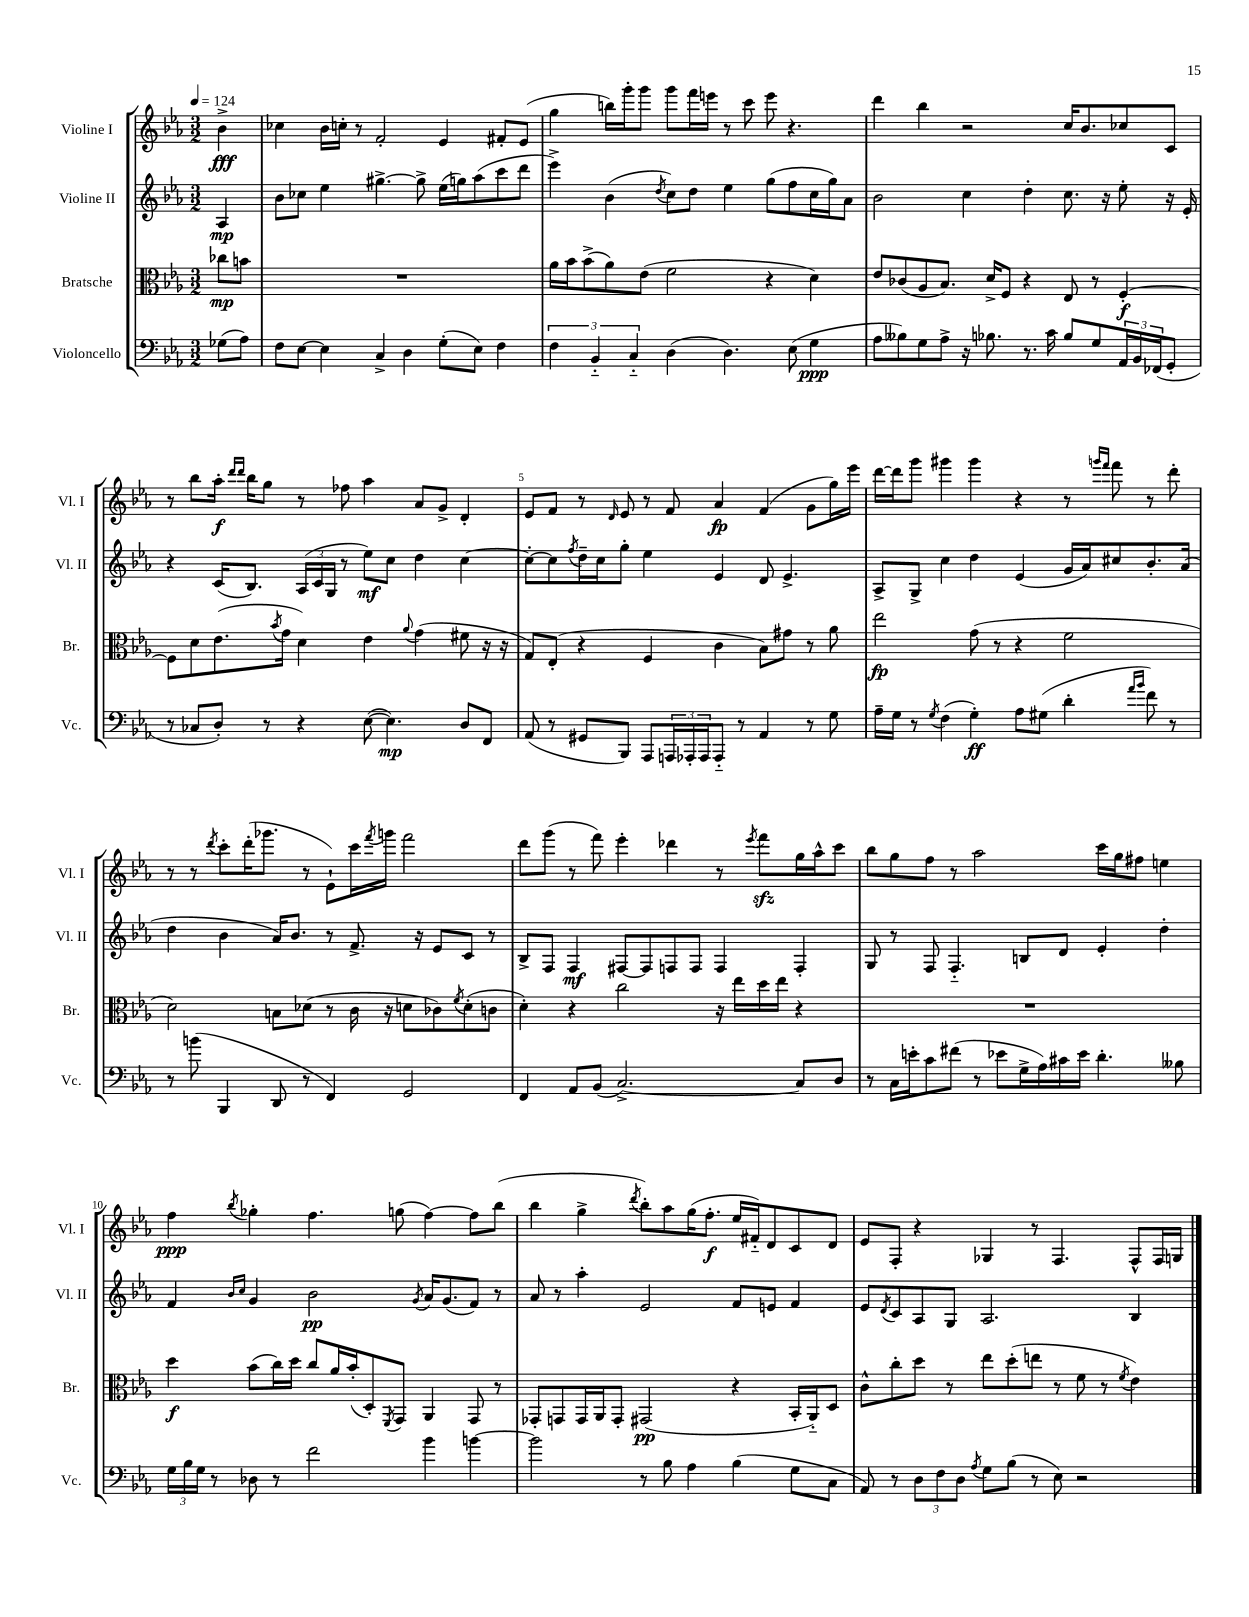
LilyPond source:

<<
\new StaffGroup <<
\new Staff = "s0" \with { instrumentName = "Violine I" shortInstrumentName = "Vl. I" } {
    \clef treble \key ees \major \numericTimeSignature \time 3/2 \partial 4 \tempo 4 = 124
    bes'4->\fff |
    ces''4 bes'16 c''16-. r8 f'2-. ees'4 fis'8-. ees'8( |
    g''4 b''16) g'''16-. g'''8 g'''8 f'''16 e'''16 r8 c'''8 e'''8 r4. |
    d'''4 bes''4 r2 c''16 bes'8. ces''8 c'8 |
    r8 bes''8 aes''16-.\f \grace { d'''16 d'''16 } bes''16 g''8 r8 fes''8 aes''4 aes'8 g'8-> d'4-. |
    ees'8 f'8 r8 \grace { d'16 } ees'8 r8 f'8 aes'4\fp f'4( g'8 g''16) ees'''16 |
    d'''16~ d'''16 g'''8 gis'''4 gis'''4 r4 r8 \grace { g'''16 f'''16 } f'''8 r8 d'''8-. |
    r8 r8 \acciaccatura { d'''8 } c'''8-. d'''16-.( ges'''8. r8 ees'8-!) c'''16 \acciaccatura { f'''8 } g'''16 f'''2 |
    d'''8 g'''8( r8 f'''8) ees'''4-. des'''4 r8 \acciaccatura { ees'''8 } f'''8\sfz g''16 aes''16-^ c'''8 |
    bes''8 g''8 f''8 r8 aes''2 c'''16 g''16 fis''8 e''4 |
    f''4\ppp \acciaccatura { bes''8 } ges''4-. f''4. g''8( f''4~) f''8 bes''8( |
    bes''4 g''4-> \acciaccatura { d'''8 } bes''8-.) aes''8 g''16( f''8.-.\f ees''16 fis'16-_) d'8 c'8 d'8 |
    ees'8 f8-. r4 ges4 r8 f4. f8-^ f16 g16 \bar "|." |
}
\new Staff = "s1" \with { instrumentName = "Violine II" shortInstrumentName = "Vl. II" } {
    \clef treble \key ees \major \numericTimeSignature \time 3/2 \partial 4
    aes4\mp |
    bes'8 ces''8 ees''4 gis''4.~-> gis''8-> ees''16( g''16) aes''8( c'''8 d'''8 |
    ees'''4->) bes'4( \acciaccatura { d''8 } c''8) d''8 ees''4 g''8( f''8 c''16 g''16) aes'8 |
    bes'2 c''4 d''4-. c''8. r16 ees''8-. r16 ees'16-. |
    r4 c'16( bes8.) \tuplet 3/2 { aes16( c'16 g16 } r8 ees''8\mf) c''8 d''4 c''4~ |
    c''8~-. c''8 \acciaccatura { f''8 } d''16-- c''16 g''8-. ees''4 ees'4 d'8 ees'4.-> |
    aes8-> g8-> c''4 d''4 ees'4( g'16 aes'16) cis''8 bes'8.-. aes'16( |
    d''4 bes'4 aes'16) bes'8. r8 f'8.-> r16 ees'8 c'8 r8 |
    bes8-> f8 f4\mf fis8~ fis8 f8 f8 f4 f4-. |
    g8 r8 f8 f4.-_ b8 d'8 ees'4-. d''4-. |
    f'4 \grace { bes'16 c''16 } g'4 bes'2\pp \acciaccatura { g'8 } aes'16 g'8.( f'8) r8 |
    aes'8 r8 aes''4-. ees'2 f'8 e'8 f'4 |
    ees'8 \acciaccatura { d'8 } c'8 aes8 g8 aes2. bes4 \bar "|." |
}
\new Staff = "s2" \with { instrumentName = "Bratsche" shortInstrumentName = "Br." } {
    \clef alto \key ees \major \numericTimeSignature \time 3/2 \partial 4
    ces''8\mp b'8 |
    R1. |
    aes'16 bes'16 bes'8->( aes'8) ees'8( f'2 r4 d'4) |
    ees'8 ces'8( aes8 bes8.) d'16-> f8 r4 ees8 r8 f4~-.\f |
    f8 d'8 ees'8.( \acciaccatura { bes'8 } g'16 d'4) ees'4 \appoggiatura { aes'8 } g'4( fis'8 r16 r16 |
    g8) ees8-.( r4 f4 c'4 bes8) gis'8 r8 aes'8 |
    ees''2\fp g'8( r8 r4 f'2 |
    d'2) b8 des'8( r8 c'16 r16 d'8 ces'8) \acciaccatura { f'8 } d'8-.( c'8 |
    d'4-.) r4 c''2 r16 ees''16 d''16 ees''16 r4 |
    R1. |
    d''4\f bes'8( c''16) d''16 c''8 aes'16 bes'16-.( d8-.) \acciaccatura { f,8 } g,8 aes,4 g,8 r8 |
    ges,8-. g,8 g,16 aes,16 g,8-. gis,2\pp( r4 bes,16-. aes,16-_) d8 |
    c'8-^ c''8-. d''8 r8 ees''8 d''8-.( e''8 r8 f'8 r8 \acciaccatura { f'8 } ees'4) \bar "|." |
}
\new Staff = "s3" \with { instrumentName = "Violoncello" shortInstrumentName = "Vc." } {
    \clef bass \key ees \major \numericTimeSignature \time 3/2 \partial 4
    ges8( aes8) |
    f8 ees8~ ees4 c4-> d4 g8-.( ees8) f4 |
    \tuplet 3/2 { f4 bes,4-_ c4-_ } d4( d4.) ees8( g4\ppp |
    aes8 beses8) g8 aes8-> r16 bes8. r8. c'16 bes8 g8 \tuplet 3/2 { aes,16 bes,16 fes,16( } g,8-. |
    r8 ces8 d8-.) r8 r4 ees8~( ees4.\mp) d8 f,8 |
    aes,8( r8 gis,8 bes,,8) aes,,8 \tuplet 3/2 { a,,16 aes,,16-. aes,,16 } aes,,8-_ r8 aes,4 r8 g8 |
    aes16-- g16 r8 \acciaccatura { g8 } f4( g4-.\ff) aes8 gis8( d'4-. \grace { aes'16 bes'16 } f'8) r8 |
    r8 b'8( bes,,4 d,8 r8 f,4) g,2 |
    f,4 aes,8 bes,8( c2.~->) c8 d8 |
    r8 c16 e'16-. c'8 fis'8( r8 ees'8 g16-> aes16) cis'16 ees'16 d'4.-. beses8 |
    \tuplet 3/2 { g16 bes16 g16 } r8 des8 r8 f'2 bes'4 b'4~ |
    b'2 r8 bes8 aes4 bes4( g8 c8 |
    aes,8) r8 \tuplet 3/2 { d8 f8 d8 } \acciaccatura { aes8 } g8 bes8( r8 ees8) r2 \bar "|." |
}
>>
>>
\layout { \context { \Score \override BarNumber.break-visibility = ##(#f #t #t) barNumberVisibility = #(every-nth-bar-number-visible 5) } }
